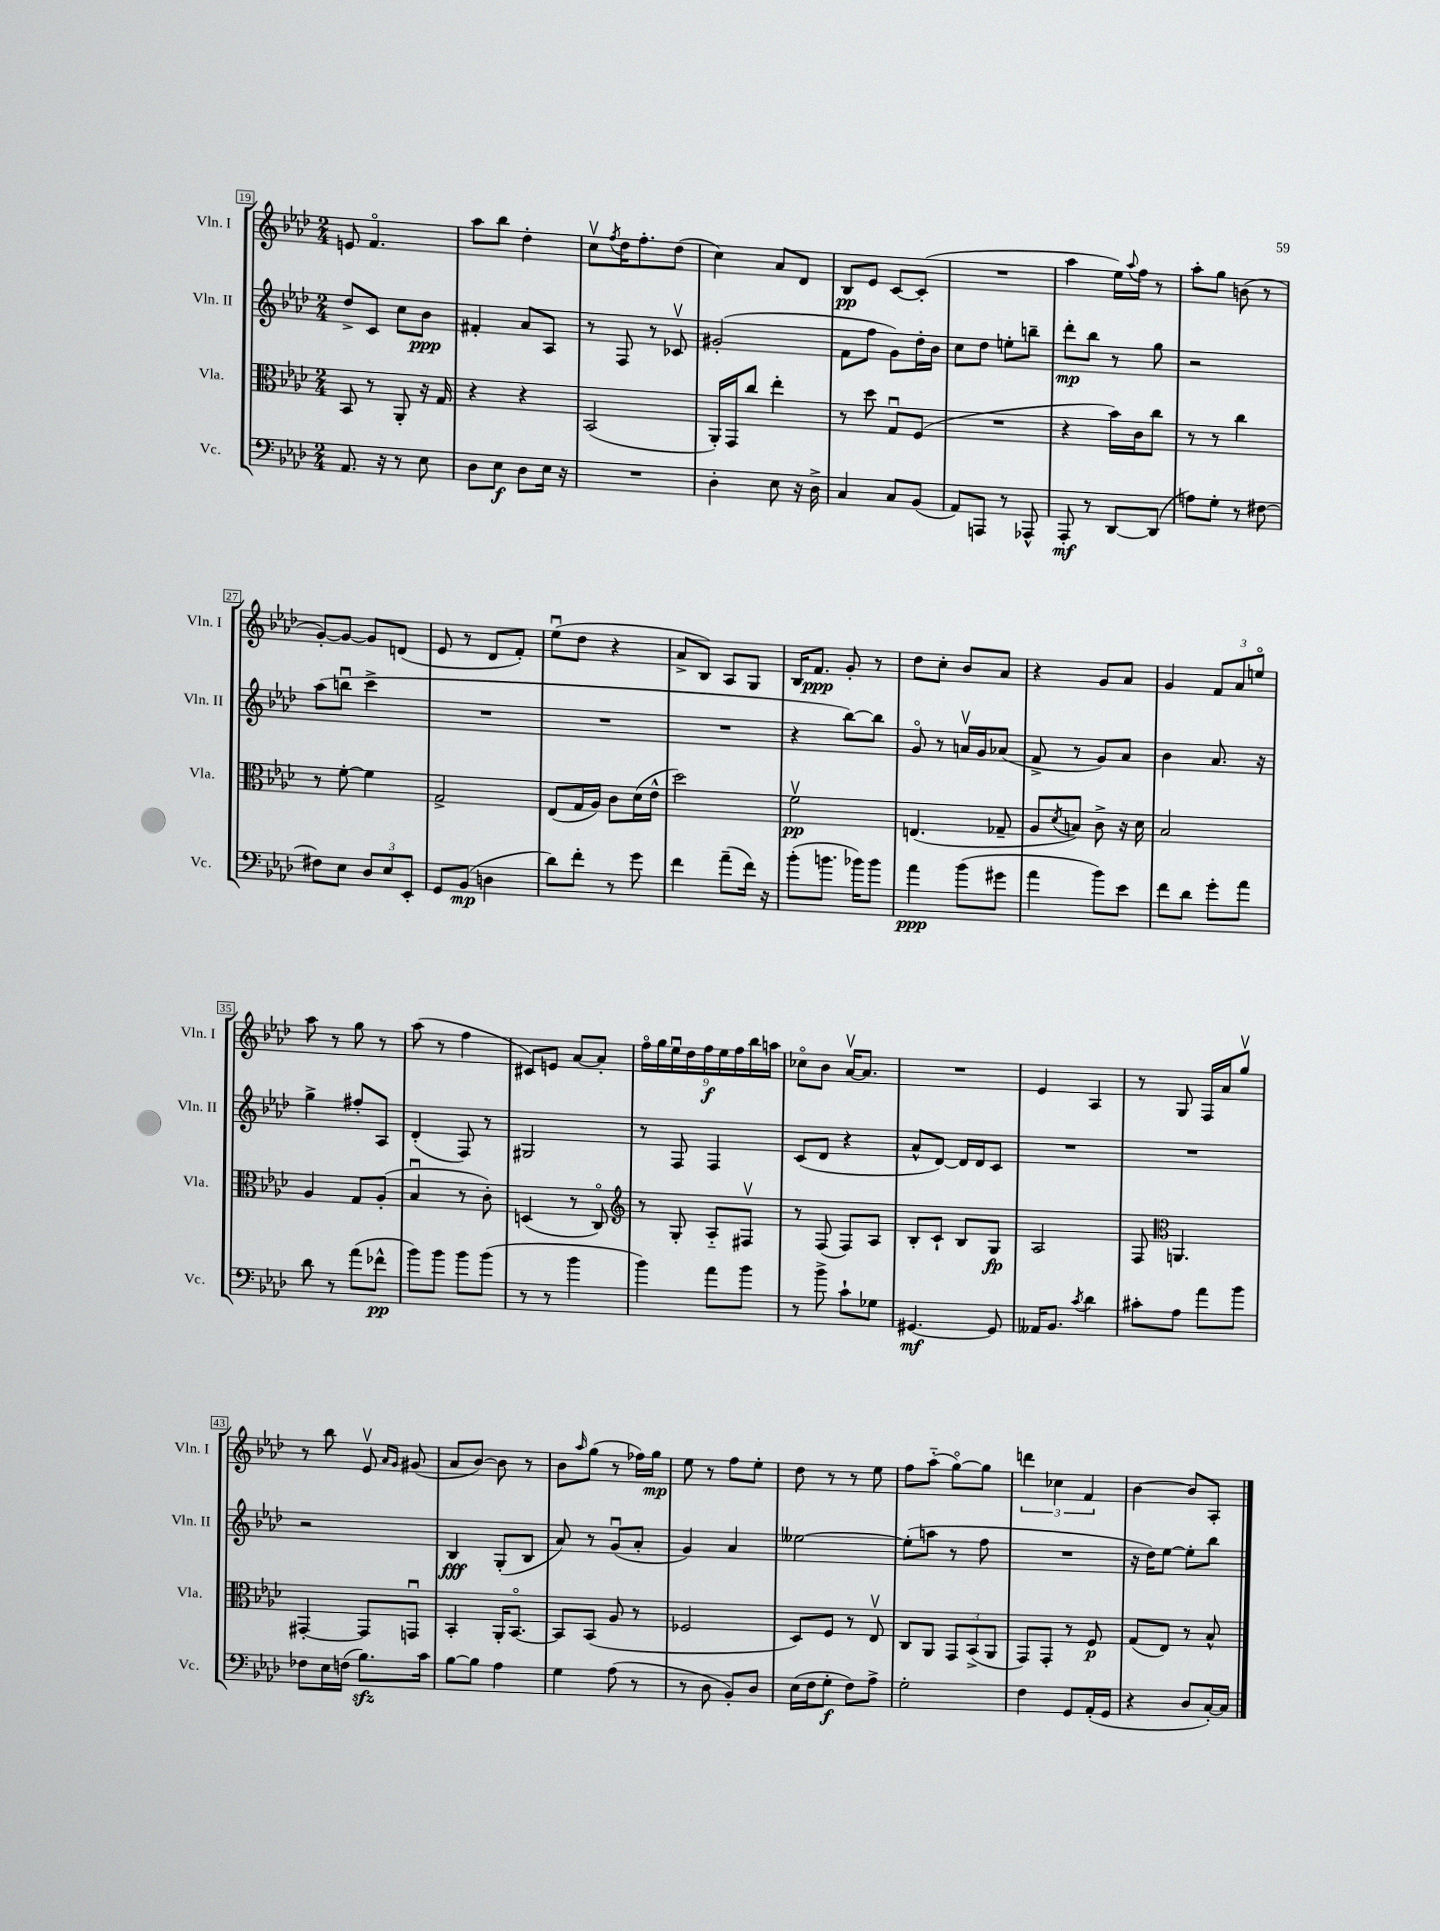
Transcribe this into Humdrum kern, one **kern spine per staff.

**kern	**kern	**kern	**kern
*staff4	*staff3	*staff2	*staff1
*clefF4	*clefC3	*clefG2	*clefG2
*k[b-e-a-d-]	*k[b-e-a-d-]	*k[b-e-a-d-]	*k[b-e-a-d-]
*M2/4	*M2/4	*M2/4	*M2/4
8.AA-	8BB-	8dd-^	8e
.	8r	8c	4.fo
16r	.	.	.
8r	8AA-'	8cc	.
8E-	16r	8b-	.
.	16G	.	.
=	=	=	=
8D-	4r	4f#'	8aa-
8E-	.	.	8bb-
8D-	4r	8a-	4dd-'
16E-	.	8A-	.
16r	.	.	.
=	=	=	=
2r	(2BB-	8r	8ccv
.	.	.	8qff
.	.	8F	16dd-
.	.	.	8.ff'
.	.	8r	.
.	.	8c-v	(8dd-
=	=	=	=
4D-'	16AA-')	(2g#'	4cc)
.	16GG	.	.
.	8cc	.	.
8E-	4ee-'	.	8a-
16r	.	.	8d-
16D-^	.	.	.
=	=	=	=
4C	8r	8f	8B-
.	8dd-	8ff	8e-
8C	8Gu	8g)	[8c
(8BB-	(8F	16dd-'	(8c']
.	.	16b-	.
=	=	=	=
8AA-)	2r	8cc	2r
8AAA	.	8dd-	.
8r	.	8ee'	.
8AAA-^^	.	8bb~	.
=	=	=	=
8AAA-'	4r	8ddd-'	4aa-
8r	.	8bb-	.
[8DD-	16b-)	8r	16ee-)
.	.	.	8qqaa-
.	16c	.	16ff
(8DD-]	8cc	8gg	8r
=	=	=	=
8A)	8r	2r	8aa-'
8G'	8r	.	8gg
8r	4cc	.	(8b
[8F#	.	.	8r
=	=	=	=
8F#]	8r	(8aa-	[8g')
8E-	[8f'	8bbu	8g_
12D-	4f]	4ccc^	8g]
12E-	.	.	.
.	.	.	(8d
12EE-'	.	.	.
=	=	=	=
8GG	2G^	2r	8e-
(8BB-	.	.	8r
4D	.	.	8d-
.	.	.	8f')
=	=	=	=
8d-)	(8E-	2r	(8ee-u
8f'	16G	.	8dd-
.	16A-)	.	.
8r	8c	.	4r
8g	(16d-	.	.
.	16e-^^	.	.
=	=	=	=
4f	2dd-)	2r	8a-^
.	.	.	8B-)
(8a-~	.	.	8A-
16f)	.	.	8G
16r	.	.	.
=	=	=	=
(8b-'	2fv	4r	16B-
.	.	.	8.f
8.b	.	.	.
.	.	[8bb-)	8g'
16b-)	.	.	.
8b-	.	8bb-]	8r
=	=	=	=
4a-	(4.E	8go	8dd-
.	.	8r	8cc'
(8b-	.	16av	8b-
.	.	16g	.
8g#	8G-~	(8a-	8a-
=	=	=	=
4a-	8A-	8f^	4r
.	8qd-	.	.
.	8B)	8r	.
8b-)	8c^	8g)	8g
8e-	16r	8a-	8a-
.	16d-	.	.
=	=	=	=
8f	2B-	4b-	4g
8d-	.	.	.
8g'	.	8.a-	12f
.	.	.	12a-
8a-	.	.	.
.	.	.	12eeo
.	.	16r	.
=	=	=	=
8d-	4A-	4gg^	8aa-
8r	.	.	8r
(8a-	8G	8ff#'	8gg
8f-^^	(8A-'	8A-	8r
=	=	=	=
8b-)	4B-u	(4d-'	(8aa-
8b-	.	.	8r
8b-	8r	8F)	4ff
(8b-	8c')	8r	.
=	=	=	=
8r	(4D	2G#	8c#)
8r	.	.	8e
4b-	8r	.	[8a-
.	8Co)	.	8a-']
=	=	=	=
*	*clefG2	*	*
4b-)	8r	8r	18ffo
.	.	.	18gg
.	.	.	18ee-u
.	8G'	8F	.
.	.	.	18dd-
.	.	.	18ff
8a-	8A-'~	4F	.
.	.	.	18ee-
.	.	.	18ff
8b-	8F#v	.	.
.	.	.	18bb-
.	.	.	18aa
=	=	=	=
8r	8r	(8c	8cc-o
8b-^	(8F	8d-	8b-
8c`	8F)	4r	[16a-v
.	.	.	8.a-]
8G-	8A-	.	.
=	=	=	=
[4.GG#	8B-'	8a-^^	2r
.	8c`	[8d-)	.
.	8B-	16d-]	.
.	.	16d-	.
8GG#]	8G	8c	.
=	=	=	=
16AA--	2A-	2r	4e-
8.BB-	.	.	.
8qc	.	.	.
4d-	.	.	4A-
=	=	=	=
8c#'	8F	2r	8r
*	*clefC3	*	*
8A-	4.AA	.	8G
8a-	.	.	16F
.	.	.	16a-
8b-	.	.	8ggv
=	=	=	=
8F-	[4GG#'	2r	8r
16E-	.	.	8bb-
(16F	.	.	.
8.B-)	8GG#]	.	8e-v
.	.	.	16qqa-
.	.	.	16qqg
.	8GGu	.	(8g#
16c	.	.	.
=	=	=	=
[8B-	4BB-'	4B-	8a-
8B-]	.	.	[8b-)
4A-	16AA-'	(8G'	8b-]
.	[8.BB-o	.	.
.	.	8B-	8r
=	=	=	=
4G	8BB-]	8a-)	8b-
.	.	.	16qqaa-
.	(8BB-	8r	(8gg
(8A-	8A-	(8gu	8r
8r	8r	8a-'	16ff-)
.	.	.	16gg
=	=	=	=
8r	2F-	4g)	8ee-
8D-	.	.	8r
8BB-')	.	4a-	8ff
8D-	.	.	8ee-'
=	=	=	=
(16E-	8D-)	[2ee--	8dd-
16F	.	.	.
8G'	8F	.	8r
8F)	8r	.	8r
8A-^	8E-v	.	8ee-
=	=	=	=
2G'	8C	(8ee--']	8ff
.	8AA-	8aa	(8aa-'~
.	12GG	8r	[8ggo)
.	(12BB-^	.	.
.	.	8ff	8gg]
.	12AA-	.	.
=	=	=	=
4F	8GG)	2r	6ddd
.	8GG'	.	.
.	.	.	6cc-
8GG	8r	.	.
.	.	.	6f
(16AA-'	8F	.	.
16GG	.	.	.
=	=	=	=
4r	(8G	16r	[4b-
.	.	16dd-)	.
.	8E-)	[8ee-	.
8D-	8r	8ee-']	8b-]
[16C')	8B-^^	8bb-	8A-'
16C]	.	.	.
==	==	==	==
*-	*-	*-	*-
